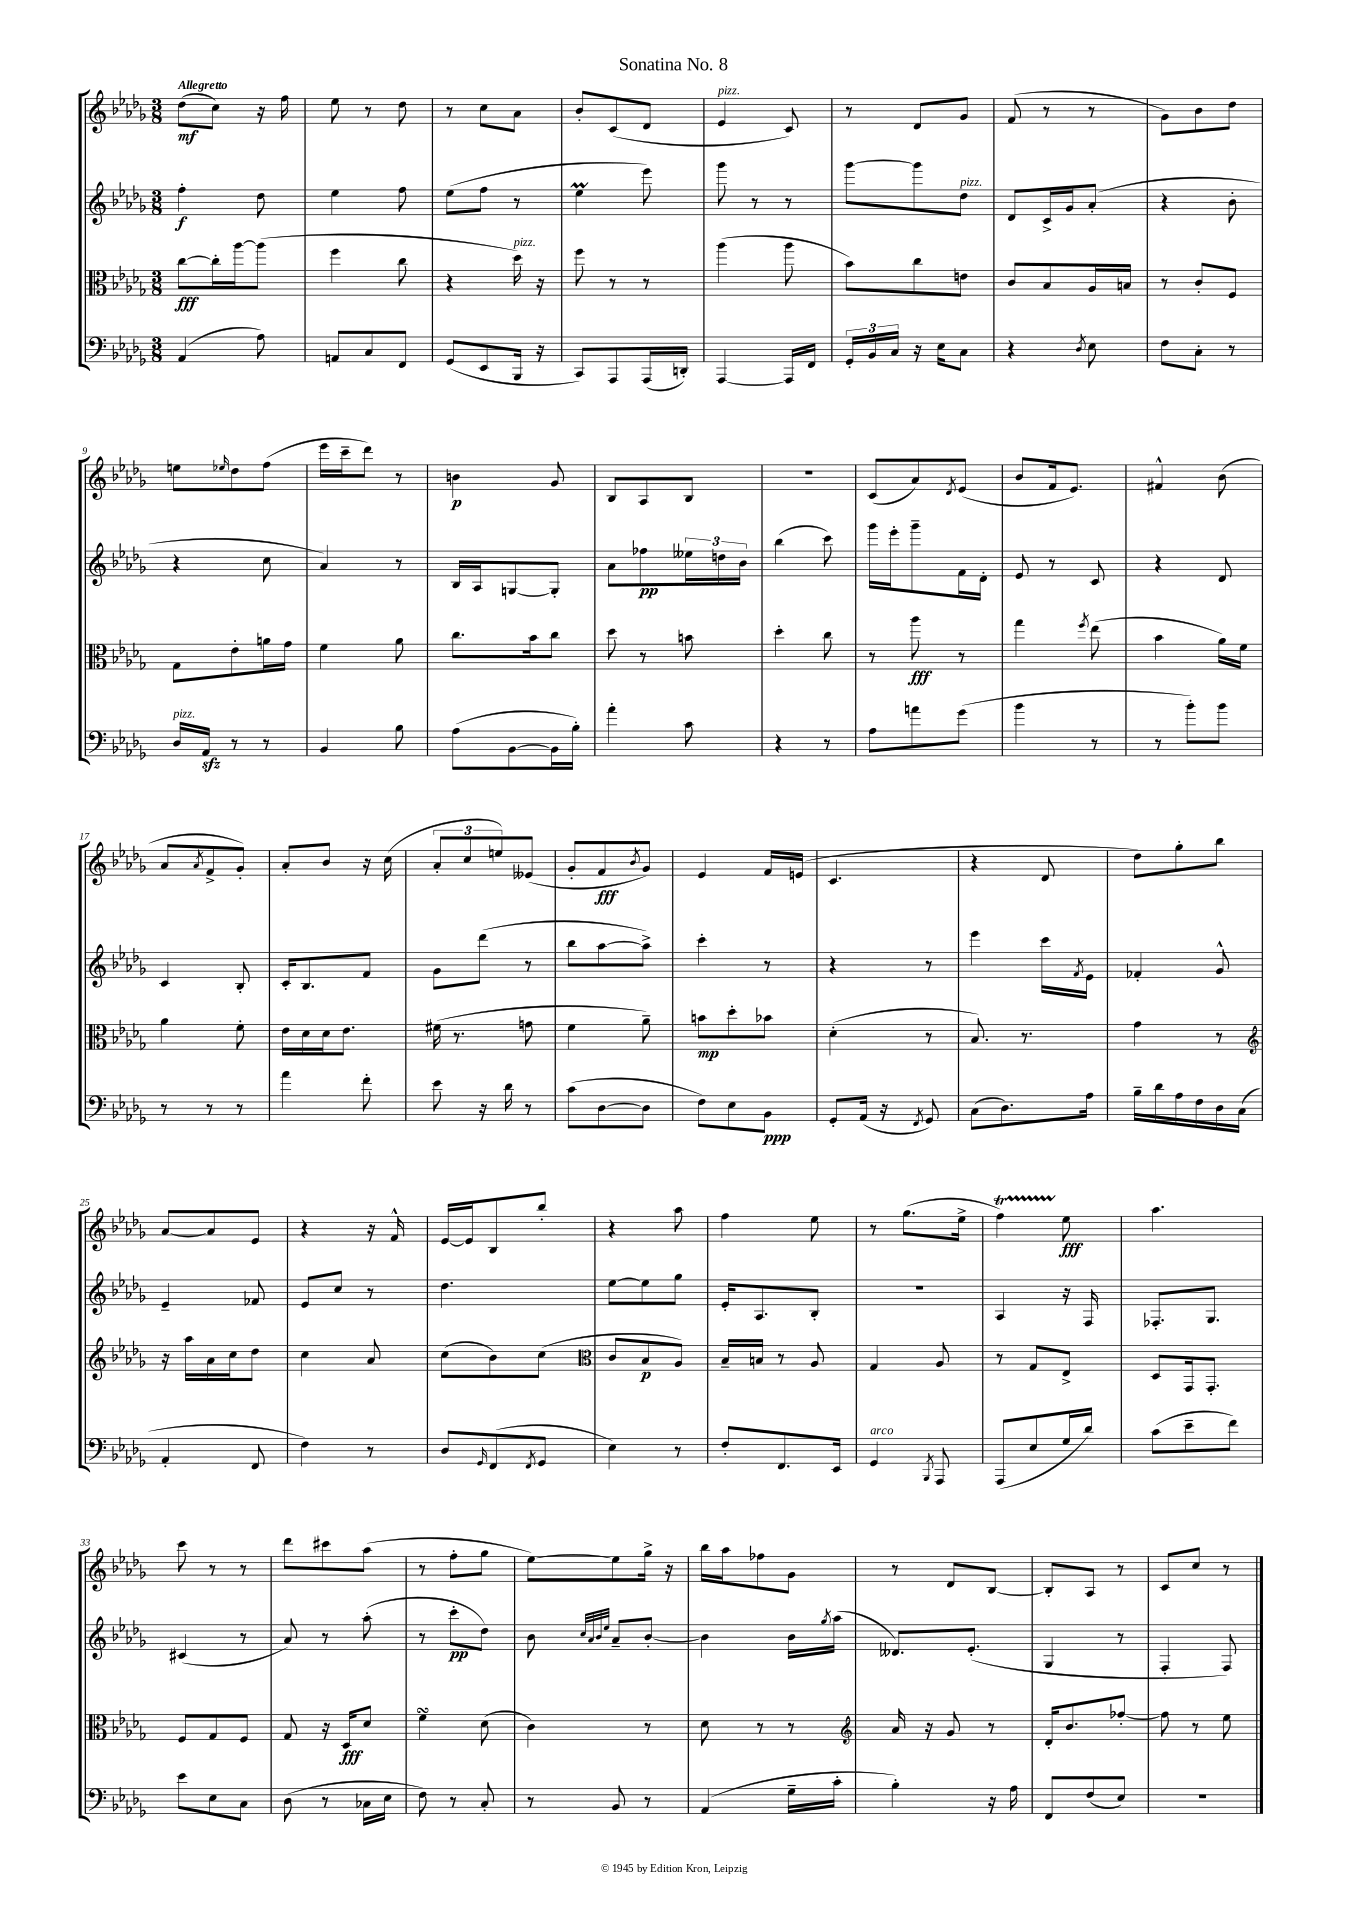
\header { title = "Sonatina No. 8" }
<<
\new StaffGroup <<
\new Staff = "s0" {
    \clef treble \key des \major \numericTimeSignature \time 3/8 \tempo "Allegretto"
    des''8\mf( c''8) r16 f''16 |
    ees''8 r8 des''8 |
    r8 c''8 aes'8 |
    bes'8-. c'8( des'8 |
    ees'4^\markup { \italic "pizz." } c'8) |
    r8 des'8 ges'8 |
    f'8( r8 r8 |
    ges'8) bes'8 des''8 |
    e''8 \grace { ees''16 } des''8 f''8( |
    ees'''16 c'''16-- des'''8) r8 |
    b'4\p ges'8 |
    bes8 aes8 bes8 |
    R4. |
    c'8( aes'8) \acciaccatura { des'8 } ees'8( |
    bes'8 f'16 ees'8.) |
    fis'4-^ bes'8( |
    aes'8 \acciaccatura { aes'8 } f'8-> ges'8-.) |
    aes'8-. bes'8 r16 c''16( |
    \tuplet 3/2 { aes'8-. c''8 e''8) } eeses'8( |
    ges'8-. f'8\fff \acciaccatura { bes'8 } ges'8) |
    ees'4 f'16 e'16( |
    c'4. |
    r4 des'8 |
    des''8) ges''8-. bes''8 |
    aes'8~ aes'8 ees'8 |
    r4 r16 f'16-^ |
    ees'16~ ees'16 bes8 bes''8-. |
    r4 aes''8 |
    f''4 ees''8 |
    r8 ges''8.( ees''16-> |
    f''4\startTrillSpan) ees''8\stopTrillSpan\fff |
    aes''4. |
    c'''8 r8 r8 |
    des'''8 cis'''8 aes''8( |
    r8 f''8-. ges''8 |
    ees''8~) ees''8 ges''16-> r16 |
    bes''16 aes''16 fes''8 ges'8 |
    r8 des'8 bes8~ |
    bes8-. aes8 r8 |
    c'8 c''8 r8 \bar "|." |
}
\new Staff = "s1" {
    \clef treble \key des \major \numericTimeSignature \time 3/8
    f''4-.\f des''8 |
    ees''4 f''8 |
    ees''8( f''8 r8 |
    ees''4\prall ees'''8) |
    ges'''8 r8 r8 |
    ges'''8~ ges'''8 des''8^\markup { \italic "pizz." } |
    des'8 c'16-> ges'16 aes'8-.( |
    r4 bes'8-. |
    r4 c''8 |
    aes'4) r8 |
    bes16 aes16 g8~ g8-. |
    aes'8 fes''8\pp \tuplet 3/2 { eeses''16 d''16 bes'16 } |
    bes''4( c'''8) |
    ges'''16 ees'''16-. ges'''8-- f'16 des'16-. |
    ees'8 r8 c'8 |
    r4 des'8 |
    c'4 bes8-. |
    c'16-. bes8. f'8 |
    ges'8 des'''8( r8 |
    bes''8 aes''8~ aes''8->) |
    c'''4-. r8 |
    r4 r8 |
    ees'''4 c'''16 \acciaccatura { f'8 } ees'16 |
    fes'4-. ges'8-^ |
    ees'4-- fes'8 |
    ees'8 c''8 r8 |
    des''4. |
    ees''8~ ees''8 ges''8 |
    ees'16-. aes8. bes8-. |
    R4. |
    aes4 r16 f16 |
    fes8.-. ges8. |
    cis'4( r8 |
    aes'8) r8 aes''8-.( |
    r8 c'''8-.\pp des''8) |
    bes'8 \grace { c''32 aes'32 bes'32 ees''32 } aes'8-- bes'8~-. |
    bes'4 bes'16 \acciaccatura { ges''8 } aes''16( |
    deses'8.) ees'8.-.( |
    ges4 r8 |
    f4-. f8) \bar "|." |
}
\new Staff = "s2" {
    \clef alto \key des \major \numericTimeSignature \time 3/8
    c''8~\fff c''16-. aes''16~ aes''8( |
    f''4 c''8 |
    r4 des''16^\markup { \italic "pizz." }) r16 |
    f''8 r8 r8 |
    aes''4( aes''8 |
    bes'8) c''8 e'8 |
    c'8 bes8 aes16 b16 |
    r8 c'8-. f8 |
    ges8 ees'8-. a'16 ges'16 |
    f'4 aes'8 |
    c''8. bes'16 c''8 |
    des''8 r8 b'8 |
    des''4-. c''8 |
    r8 aes''8\fff r8 |
    ges''4 \acciaccatura { f''8 } ees''8( |
    bes'4 aes'16) f'16 |
    aes'4 f'8-. |
    ees'16 des'16 des'16 ees'8. |
    fis'16( r8. g'8 |
    f'4 aes'8--) |
    b'8\mp des''8-. bes'8 |
    des'4-.( r8 |
    bes8.) r8. |
    ges'4 r8 |
    \clef treble r16 aes''16 aes'16 c''16 des''8 |
    c''4 aes'8 |
    c''8( bes'8) c''8( |
    \clef alto c'8 bes8\p aes8) |
    bes16-- b16 r8 aes8 |
    ges4 aes8 |
    r8 ges8 ees8-> |
    des8 ges,16 ges,8.-. |
    f8 ges8 f8 |
    ges8 r16 des16\fff des'8 |
    f'4\turn des'8( |
    c'4) r8 |
    des'8 r8 r8 |
    \clef treble aes'16 r16 ges'8 r8 |
    des'16-. bes'8. fes''8~-. |
    fes''8 r8 ees''8 \bar "|." |
}
\new Staff = "s3" {
    \clef bass \key des \major \numericTimeSignature \time 3/8
    aes,4( aes8) |
    a,8 c8 f,8 |
    ges,8( ees,8 bes,,16 r16 |
    c,8) aes,,8 aes,,16( d,16-.) |
    aes,,4~ aes,,16 f,16 |
    \tuplet 3/2 { ges,16-. bes,16 c16 } r16 ees16 c8 |
    r4 \acciaccatura { des8 } ees8 |
    f8 c8-. r8 |
    des16^\markup { \italic "pizz." } aes,16\sfz r8 r8 |
    bes,4 bes8 |
    aes8( bes,8~ bes,16 bes16-.) |
    aes'4-. c'8 |
    r4 r8 |
    aes8 a'8 ges'8( |
    bes'4 r8 |
    r8 bes'8-.) bes'8 |
    r8 r8 r8 |
    aes'4 f'8-. |
    ees'8 r16 des'16 r8 |
    c'8( des8~ des8 |
    f8) ees8 bes,8\ppp |
    ges,8-. aes,16( r16 \acciaccatura { f,8 } ges,8) |
    c8( des8.) aes16 |
    bes16-- des'16 aes16 f16 des16 c16( |
    aes,4-. f,8 |
    f4) r8 |
    des8 \grace { ges,16 } f,8( \acciaccatura { f,8 } ges,8 |
    ees4) r8 |
    f8-. f,8. ees,16 |
    ges,4^\markup { \italic "arco" } \acciaccatura { bes,,8 } aes,,8 |
    aes,,8( ees8 ges16 des'16) |
    c'8( ees'8-- f'8) |
    ees'8 ees8 c8 |
    des8( r8 ces16 ees16 |
    f8) r8 c8-. |
    r8 bes,8 r8 |
    aes,4( ges16-- c'16-. |
    bes4-.) r16 aes16 |
    f,8 f8( ees8) |
    R4. \bar "|." |
}
>>
>>
